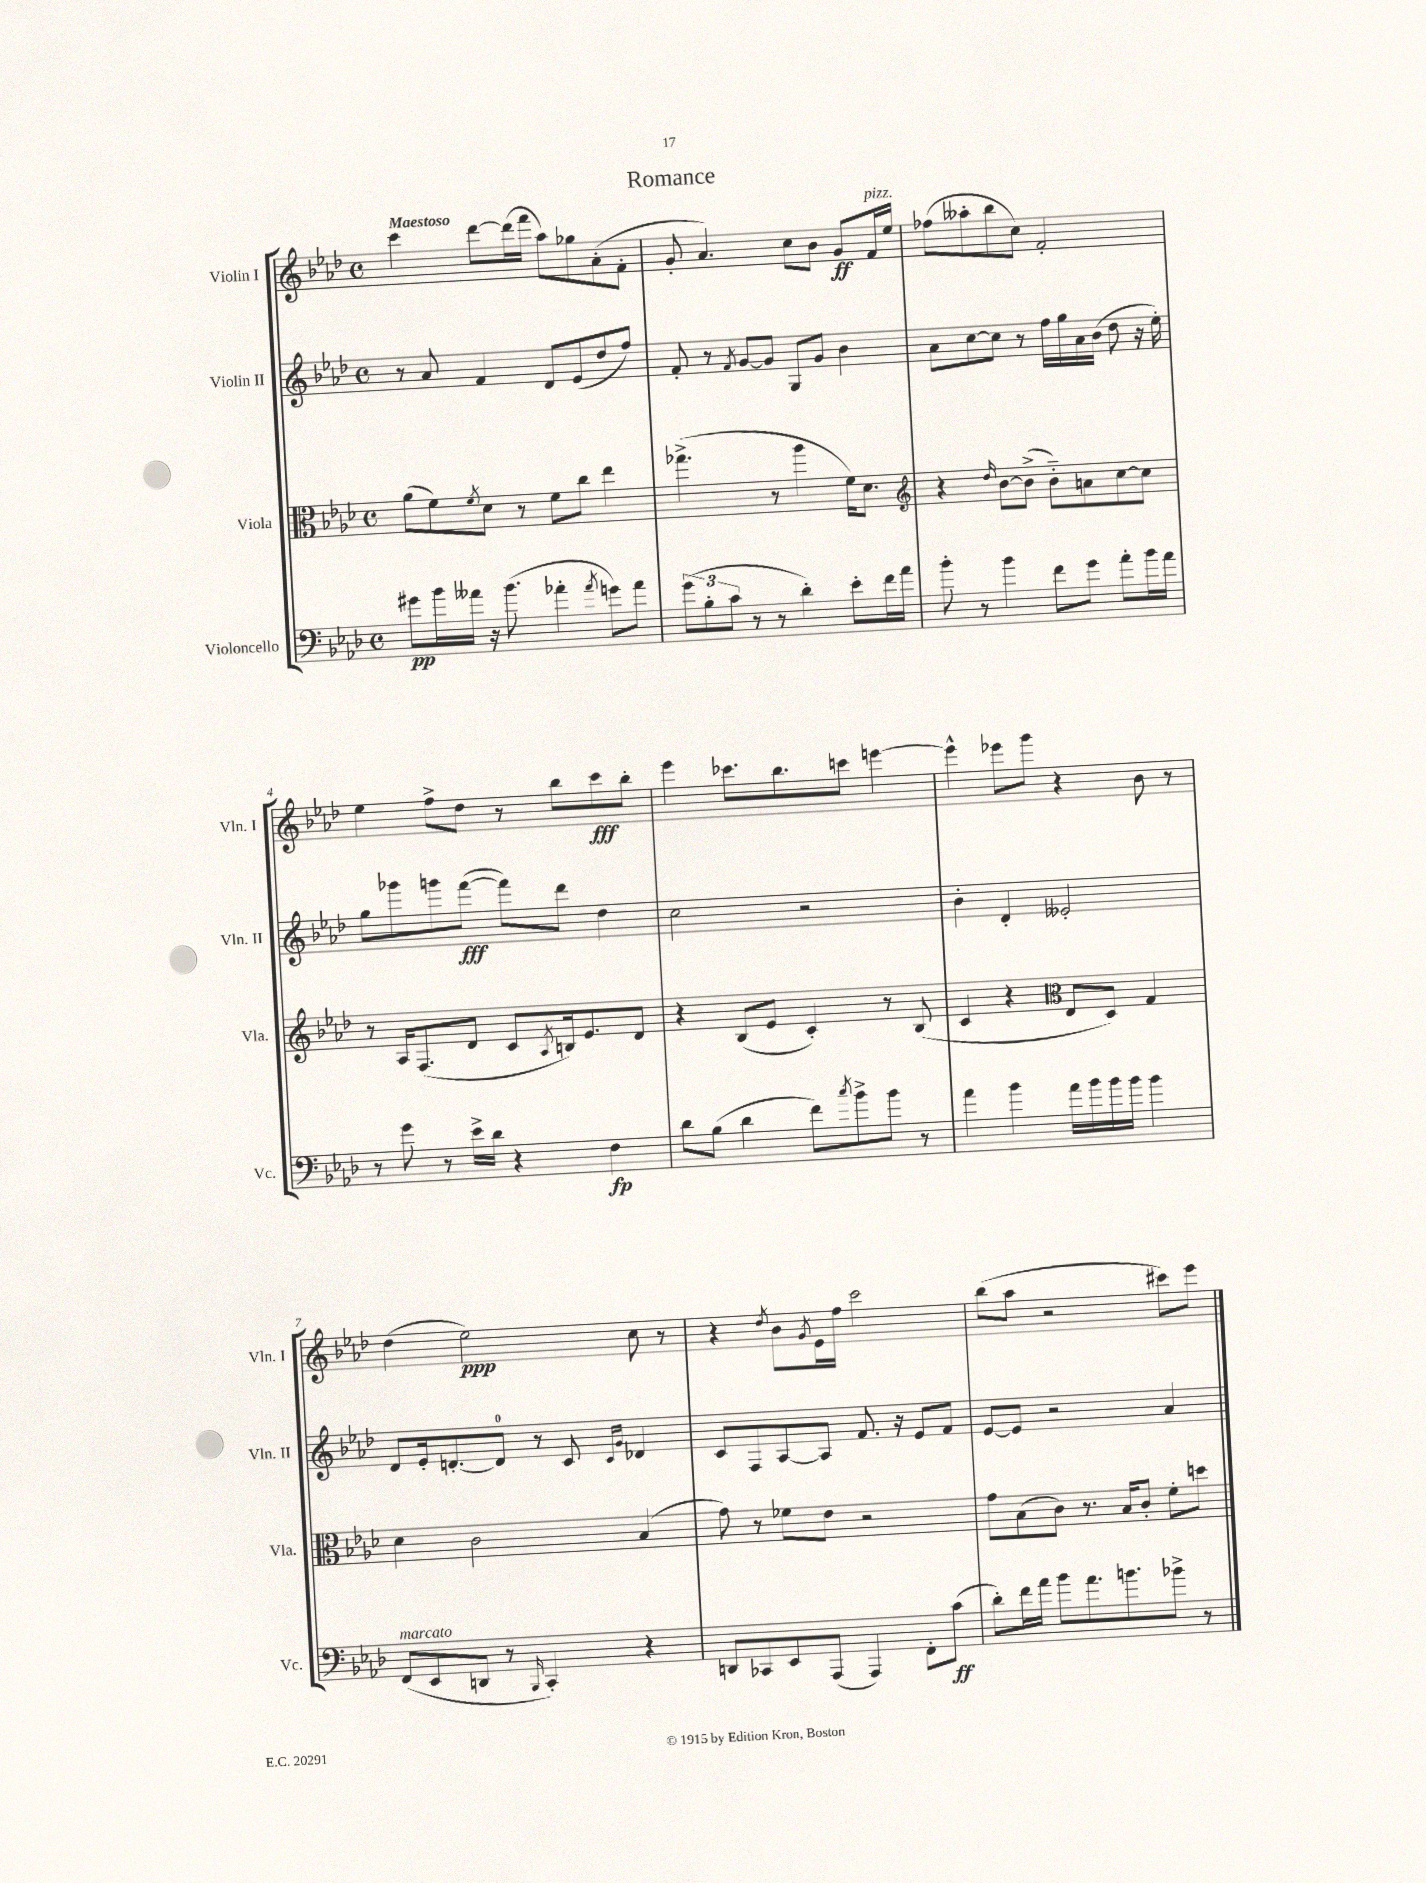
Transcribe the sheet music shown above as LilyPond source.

\header { title = "Romance" }
<<
\new StaffGroup <<
\new Staff = "s0" \with { instrumentName = "Violin I" shortInstrumentName = "Vln. I" } {
    \clef treble \key aes \major \defaultTimeSignature \time 4/4 \tempo "Maestoso"
    c'''4 des'''8~ des'''16( f'''16 aes''8) ges''8 aes'8-.( f'8-. |
    g'8-. aes'4.) c''8 bes'8 g'8\ff f'16^\markup { \italic "pizz." } ees''16 |
    fes''8( aeses''8-. bes''8 c''8) f'2-. |
    ees''4 f''8-> des''8 r8 bes''8 c'''8\fff bes''8-. |
    ees'''4 ces'''8. bes''8. c'''8 e'''4~ |
    e'''4-^ ees'''8 g'''8 r4 bes'8 r8 |
    des''4( ees''2\ppp) c''8 r8 |
    r4 \acciaccatura { des''8 } bes'8 \acciaccatura { g'8 } ees'16 f''16 c'''2 |
    bes''8( aes''8 r2 cis'''8) ees'''8 \bar "|." |
}
\new Staff = "s1" \with { instrumentName = "Violin II" shortInstrumentName = "Vln. II" } {
    \clef treble \key aes \major \defaultTimeSignature \time 4/4
    r8 aes'8 f'4 des'8 ees'8( des''8 f''8) |
    f'8-. r8 \acciaccatura { f'8 } g'8~ g'8 g8 g'8 bes'4 |
    aes'8 c''8~ c''8 r8 f''16 g''16 aes'16 bes'16( des''8 r16 ees''16-.) |
    g''8 ges'''8 g'''8 f'''8~\fff( f'''8) des'''8 des''4 |
    c''2 r2 |
    bes'4-. des'4-. eeses'2-. |
    des'8 ees'16-. d'8.~-. d'8-0 r8 c'8 \grace { c'16 g'16 } des'4 |
    c'8 f8 aes8~ aes8 f'8. r16 ees'8 f'8 |
    ees'8~ ees'8 r2 aes'4 \bar "|." |
}
\new Staff = "s2" \with { instrumentName = "Viola" shortInstrumentName = "Vla." } {
    \clef alto \key aes \major \defaultTimeSignature \time 4/4
    aes'8( f'8) \acciaccatura { f'8 } des'8 r8 f'8 c''8 ees''4 |
    ges''4.->( r8 aes''4 f'16) des'8. |
    \clef treble r4 \grace { des''16 } bes'8~ bes'8->( bes'8-_) a'8 c''8~ c''8 |
    r8 aes16 f8.( des'8 c'8 \acciaccatura { aes8 } b16) ees'8. des'8 |
    r4 bes8( ees'8 c'4-.) r8 bes8( |
    c'4 r4 \clef alto ees8 des8) g4 |
    des'4 c'2 bes4( |
    g'8) r8 fes'8 ees'8 r2 |
    g'8 bes8( c'8) r8. bes16 c'8-. f'8-. d''8 \bar "|." |
}
\new Staff = "s3" \with { instrumentName = "Violoncello" shortInstrumentName = "Vc." } {
    \clef bass \key aes \major \defaultTimeSignature \time 4/4
    gis'8\pp bes'16 aeses'16 r16 bes'8.( aes'4-. \acciaccatura { aes'8 } g'8) aes'8 |
    \tuplet 3/2 { g'8( bes8-. c'8 } r8 r8 des'4-.) ees'8-. f'16 aes'16 |
    bes'8-. r8 bes'4 f'8 g'8 aes'8-. bes'16 aes'16 |
    r8 g'8 r8 ees'16-> des'16 r4 f4\fp |
    des'8 bes8( des'4 f'8) \acciaccatura { c''8 } bes'8-> bes'8 r8 |
    aes'4 bes'4 aes'16 bes'16 bes'16 bes'16 bes'4 |
    f,8^\markup { \italic "marcato" }( ees,8 d,8 r8 \grace { bes,,16 } c,4-.) r4 |
    d,8 ces,8 ees,8 aes,,8( aes,,4) f,8-. c'8\ff( |
    des'8-.) f'16 aes'16 bes'8 aes'8. b'8. bes'8-> r8 \bar "|." |
}
>>
>>
